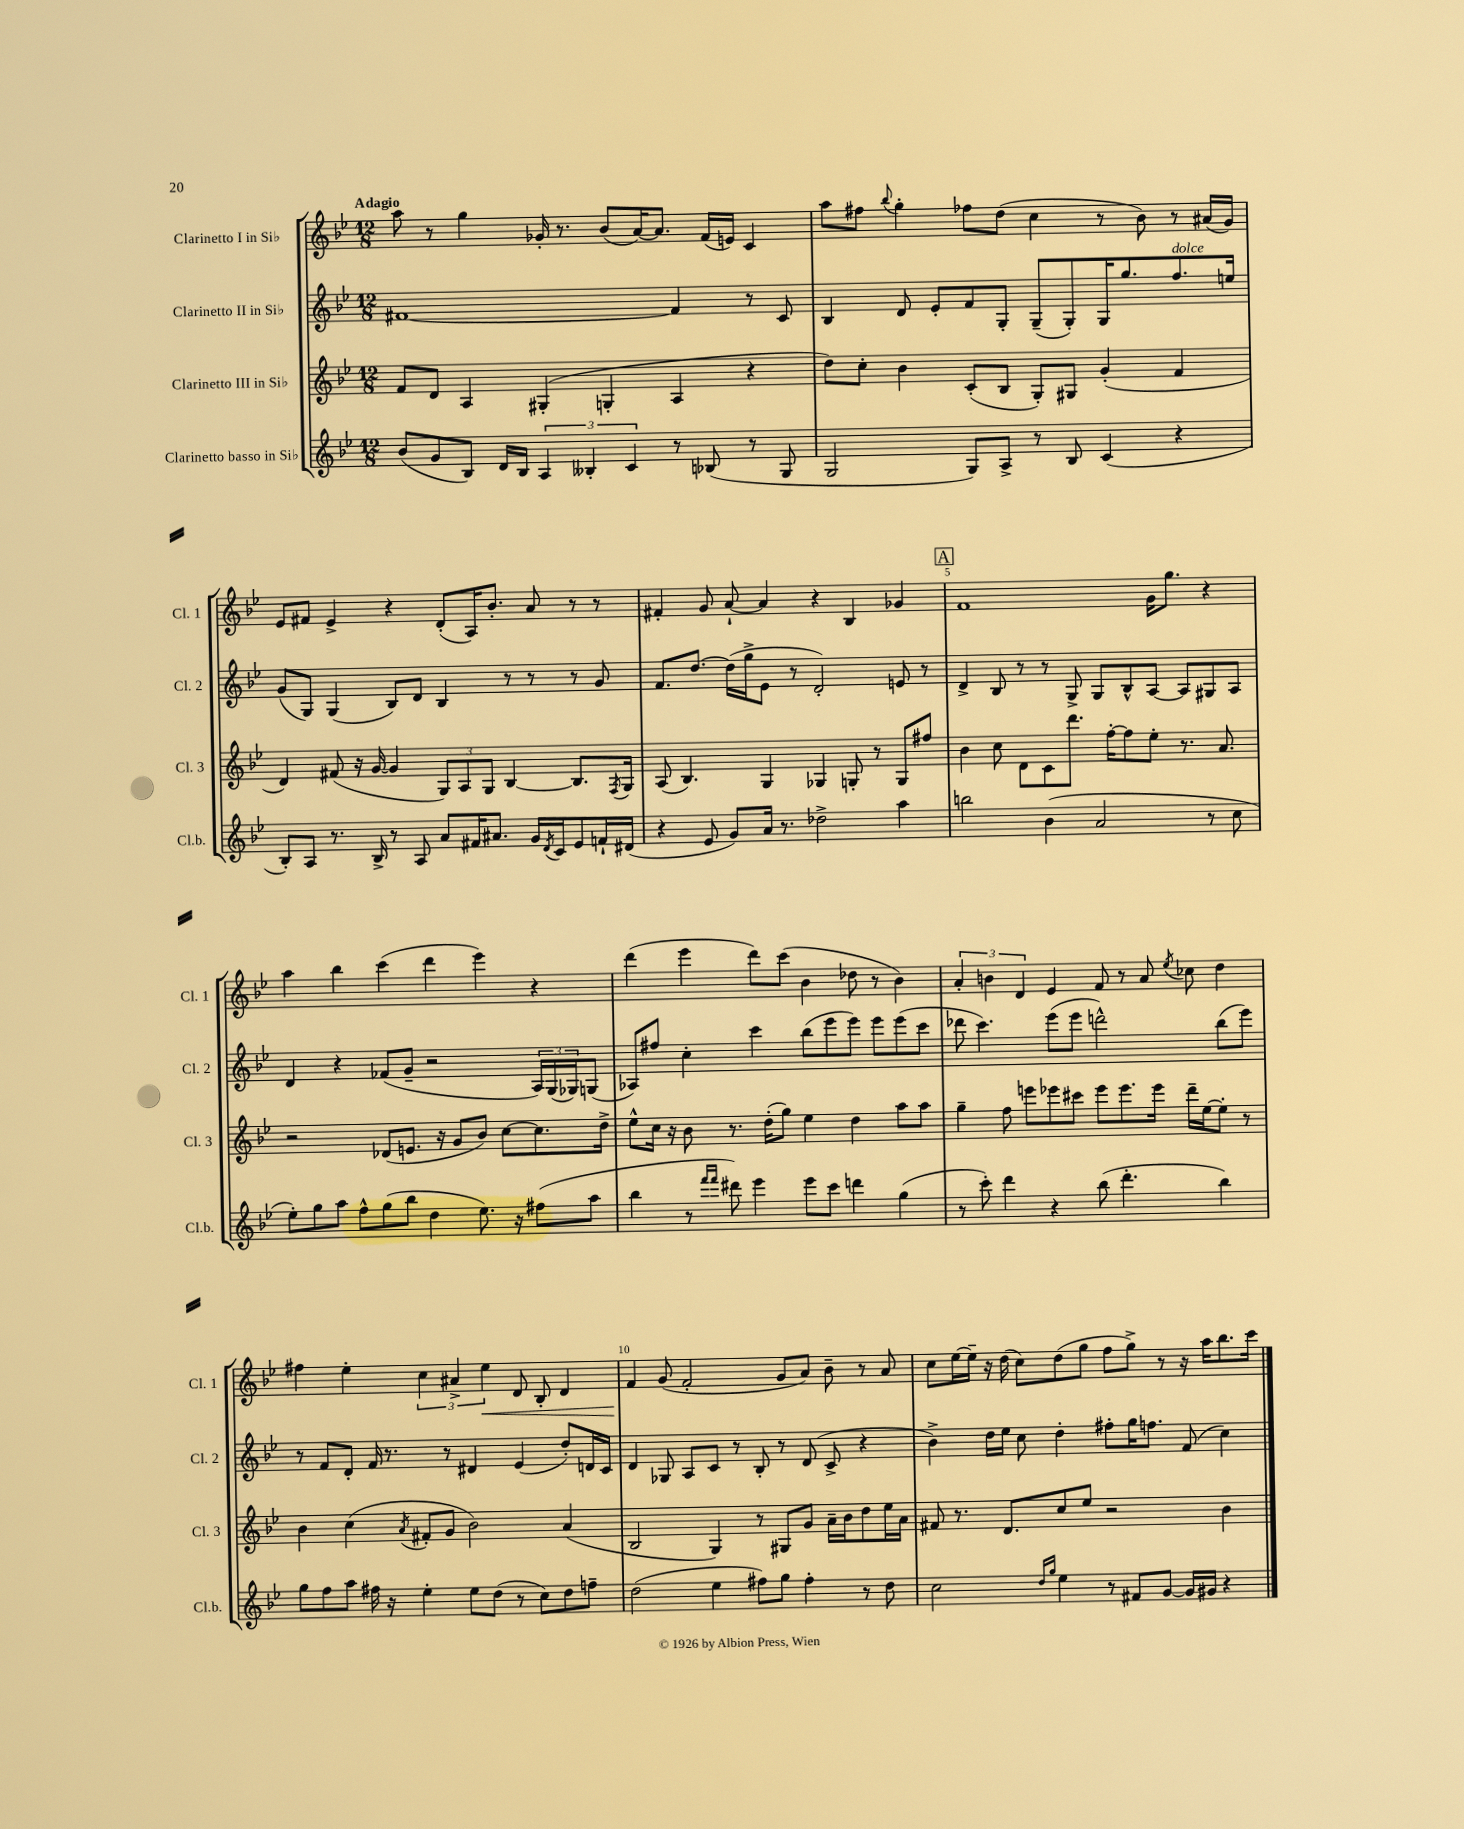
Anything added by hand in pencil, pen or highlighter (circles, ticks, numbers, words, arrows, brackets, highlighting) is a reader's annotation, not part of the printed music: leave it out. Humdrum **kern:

**kern	**kern	**kern	**kern
*staff4	*staff3	*staff2	*staff1
*clefG2	*clefG2	*clefG2	*clefG2
*k[b-e-]	*k[b-e-]	*k[b-e-]	*k[b-e-]
*M12/8	*M12/8	*M12/8	*M12/8
(8b-/L	8f/L	[1f#	8aa\
8g/	8d/J	.	8r
8B-/J)	4A/	.	4gg\
16d/LL	.	.	.
16B-/JJ	.	.	.
6A/	(4G#'/	.	16g-'/
.	.	.	8.r
6B--'/	.	.	.
.	4G'/	.	(8b-/L
6c/	.	.	.
.	.	.	[16a/K)
.	.	.	8.a/]J
8r	4A/	4f#/]	.
(8B-/	.	.	(16f/LL
.	.	.	16e/JJ)
8r	4r	8r	4c/
8G/	.	8c/	.
=	=	=	=
2G/	8dd\L)	4B-/	8aa\L
.	8cc'\J	.	8ff#\J
.	.	.	8qqbb-/
.	4b-\	8d/	4gg'\
.	.	8e-'/L	.
8G/L)	(8c'/L	8f/	8ff-\L
8A^/J	8B-/J	8G'/J	(8dd\J
8r	8G'/L)	(8G~/L	4cc\
8B-/	8G#/J	8G'/)	.
(4c/	(4g'/	16G/K	8r
.	.	8.gg/	.
.	.	.	8b-\)
4r	4f/	8.ff/	8r
.	.	.	(16a#/LL
.	.	16ee/Jk	16g/JJ)
=	=	=	=
8B-'/L)	4d/)	(8g/L	8e-/L
8A/J	.	8G/J)	8f#/J
8.r	(8f#/	(4G/	4e-^/
.	16r	.	.
16B-^/	[16g/	.	.
8r	4g/]	8B-/L)	4r
8A/	.	8d/J	.
8a/L	12G/L)	4B-/	(8d'/L
.	12A/	.	.
16f#/K	.	.	16A/K)
.	12G/J	.	.
8.a#/J	.	.	8.b-'/J
.	[4B-/	8r	.
16g/LL	.	8r	8a/
8qd/	.	.	.
16c/J	.	.	.
8e-/	8.B-/]L	8r	8r
16f`/L	.	8g/	8r
.	8qF/	.	.
(16d#/JJ	16G/Jk	.	.
=	=	=	=
4r	(8A/	8.f/L	4f#'/
.	4.B-/)	.	.
.	.	[8.dd/J	.
8e-/	.	.	8g/
8g/L)	.	(16dd\]LL	[8a`/
.	.	16gg^\J	.
16a/Jk	4G/	8e-\J	4a/]
8.r	.	.	.
.	.	8r	.
2dd-^\	4G-/	2d'/)	4r
.	8G'/	.	4B-/
.	8r	.	.
4aa\	8G/L	8e/	4g-/
.	8ff#/J	8r	.
=	=	=	=
2bb\	4b-\	4d^/	1f
.	8cc\	8B-/	.
.	8d\L	8r	.
(4b-\	8c\	8r	.
.	8.ddd\J	8G^/	.
2a/	.	8G/L	.
.	[16ff'\LK	.	.
.	8ff\]	8B-^^/	.
.	8ee-'\J	[8A/J	16g\LK
.	.	.	8.gg\J
.	8.r	8A/]L	.
8r	.	8G#/	4r
.	8.a/	.	.
8cc\	.	8A/J	.
=	=	=	=
8ee-'\L)	2r	4d/	4aa\
8gg\	.	.	.
8aa\J	.	4r	4bb-\
8ff^^\L	.	.	.
(8gg\	(8d-/L	(8f-/L	(4ccc\
8bb-\J	8.e/J	8g~/J	.
4dd\	.	2r	4ddd\
.	16r	.	.
.	8g/L	.	.
8.ee-\)	8b-/J)	.	4eee-\)
.	[8cc\L	.	.
16r	.	.	.
(8ff#\L	8.cc\]	24A/LL)	4r
.	.	(24G/	.
.	.	24G-/J)	.
8aa\J	.	(8G/J	.
.	16dd^\Jk	.	.
=	=	=	=
4bb-\	8ee-^^\L	8A-/L)	(4ddd\
.	16cc\Jk	8ff#/J	.
.	16r	.	.
8r	8b-\	4cc'\	4eee-\
16qqfff/LL	.	.	.
16qqfff/JJ	.	.	.
8ddd#\)	8.r	.	.
4eee-\	.	4ccc\	8ddd\L)
.	(16dd'\LK	.	.
.	8gg\J)	.	(8ccc\J
8eee-\L	4ee-\	(8bb-\L	4b-\
8ccc\J	.	8eee-\	.
4ddd\	4dd\	8eee-\J)	8dd-\
.	.	8eee-\L	8r
(4gg\	8aa\L	(8eee-\	4b-\)
.	8aa\J	8ccc\J	.
=	=	=	=
8r	4gg~\	8ddd-\	6a'/
8ccc'\)	.	4.ccc\)	.
.	.	.	6b\
4ddd\	8ff\	.	.
.	.	.	6d/
.	8eee\L	.	.
4r	8eee-\	(8eee-\L	4e-/
.	8ccc#\J	8eee-\J	.
(8bb-\	8eee-\L	2ddd^^\)	8f/
4.ddd'\	8.eee-\	.	8r
.	.	.	8a/
.	16eee-\Jk	.	.
.	.	.	8qee-/
.	16ddd~\LL	.	8cc-\
.	[16ee-\J	.	.
4bb-\)	8ee-'\]J	(8bb-\L	4dd\
.	8r	8eee-\J)	.
=	=	=	=
8gg\L	4b-\	8r	4ff#\
8ff\	.	8f/L	.
8aa\J	(4cc\	8d'/J	4ee-'\
16ff#\	.	16f/	.
16r	.	8.r	.
.	8qa/	.	.
4ee-'\	8f#'/L	.	6cc\
.	8g/J	8r	.
.	.	.	6a#^/
8ee-\L	2b-\)	4d#/	.
.	.	.	6ee-\
(8dd\J	.	.	.
8r	.	(4e-/	8d/
8cc\L)	.	.	8B-'/
8dd\	(4a/	8dd'/L)	4d/
8ff~\J	.	16d/L	.
.	.	16c/JJ	.
=	=	=	=
(2dd\	2B-/	4d/	4f/
.	.	8G-/	(8g/
.	.	8A/L	2f'/
4ee-\	4G/)	8c/J	.
.	.	8r	.
8ff#\L)	8r	8B-'/	.
8gg\J	8G#/L	8r	8g/L
4ff#'\	8g/J	(8d/	8a/J)
.	16a~\LL	8c^/	8b-~\
.	16b-\J	.	.
8r	8dd\	4r	8r
8dd\	16ee-\L	.	8a/
.	16a\JJ	.	.
=	=	=	=
2cc\	8f#/	4b-^\)	8cc\L
.	8.r	.	[16ee-\L
.	.	.	16ee-~\]JJ
.	.	16dd\LL	16r
.	8.d/L	16ee-\JJ	(16dd\
.	.	8cc\	8cc\L)
16qqdd/LL	.	.	.
16qqgg/JJ	.	.	.
4ee-\	8cc/	4dd'\	(8dd\
.	8ee-/J	.	8gg\J
8r	2r	8ff#'\L	8ff\L
8f#/L	.	16gg\K	8gg^\J)
.	.	8.ff\J	.
[8g/J	.	.	8r
16g/]LL	.	(8f/	16r
16g#/JJ	.	.	16aa\LK
4r	4b-\	4cc\)	8.bb-\
.	.	.	16ccc\Jk
==	==	==	==
*-	*-	*-	*-
